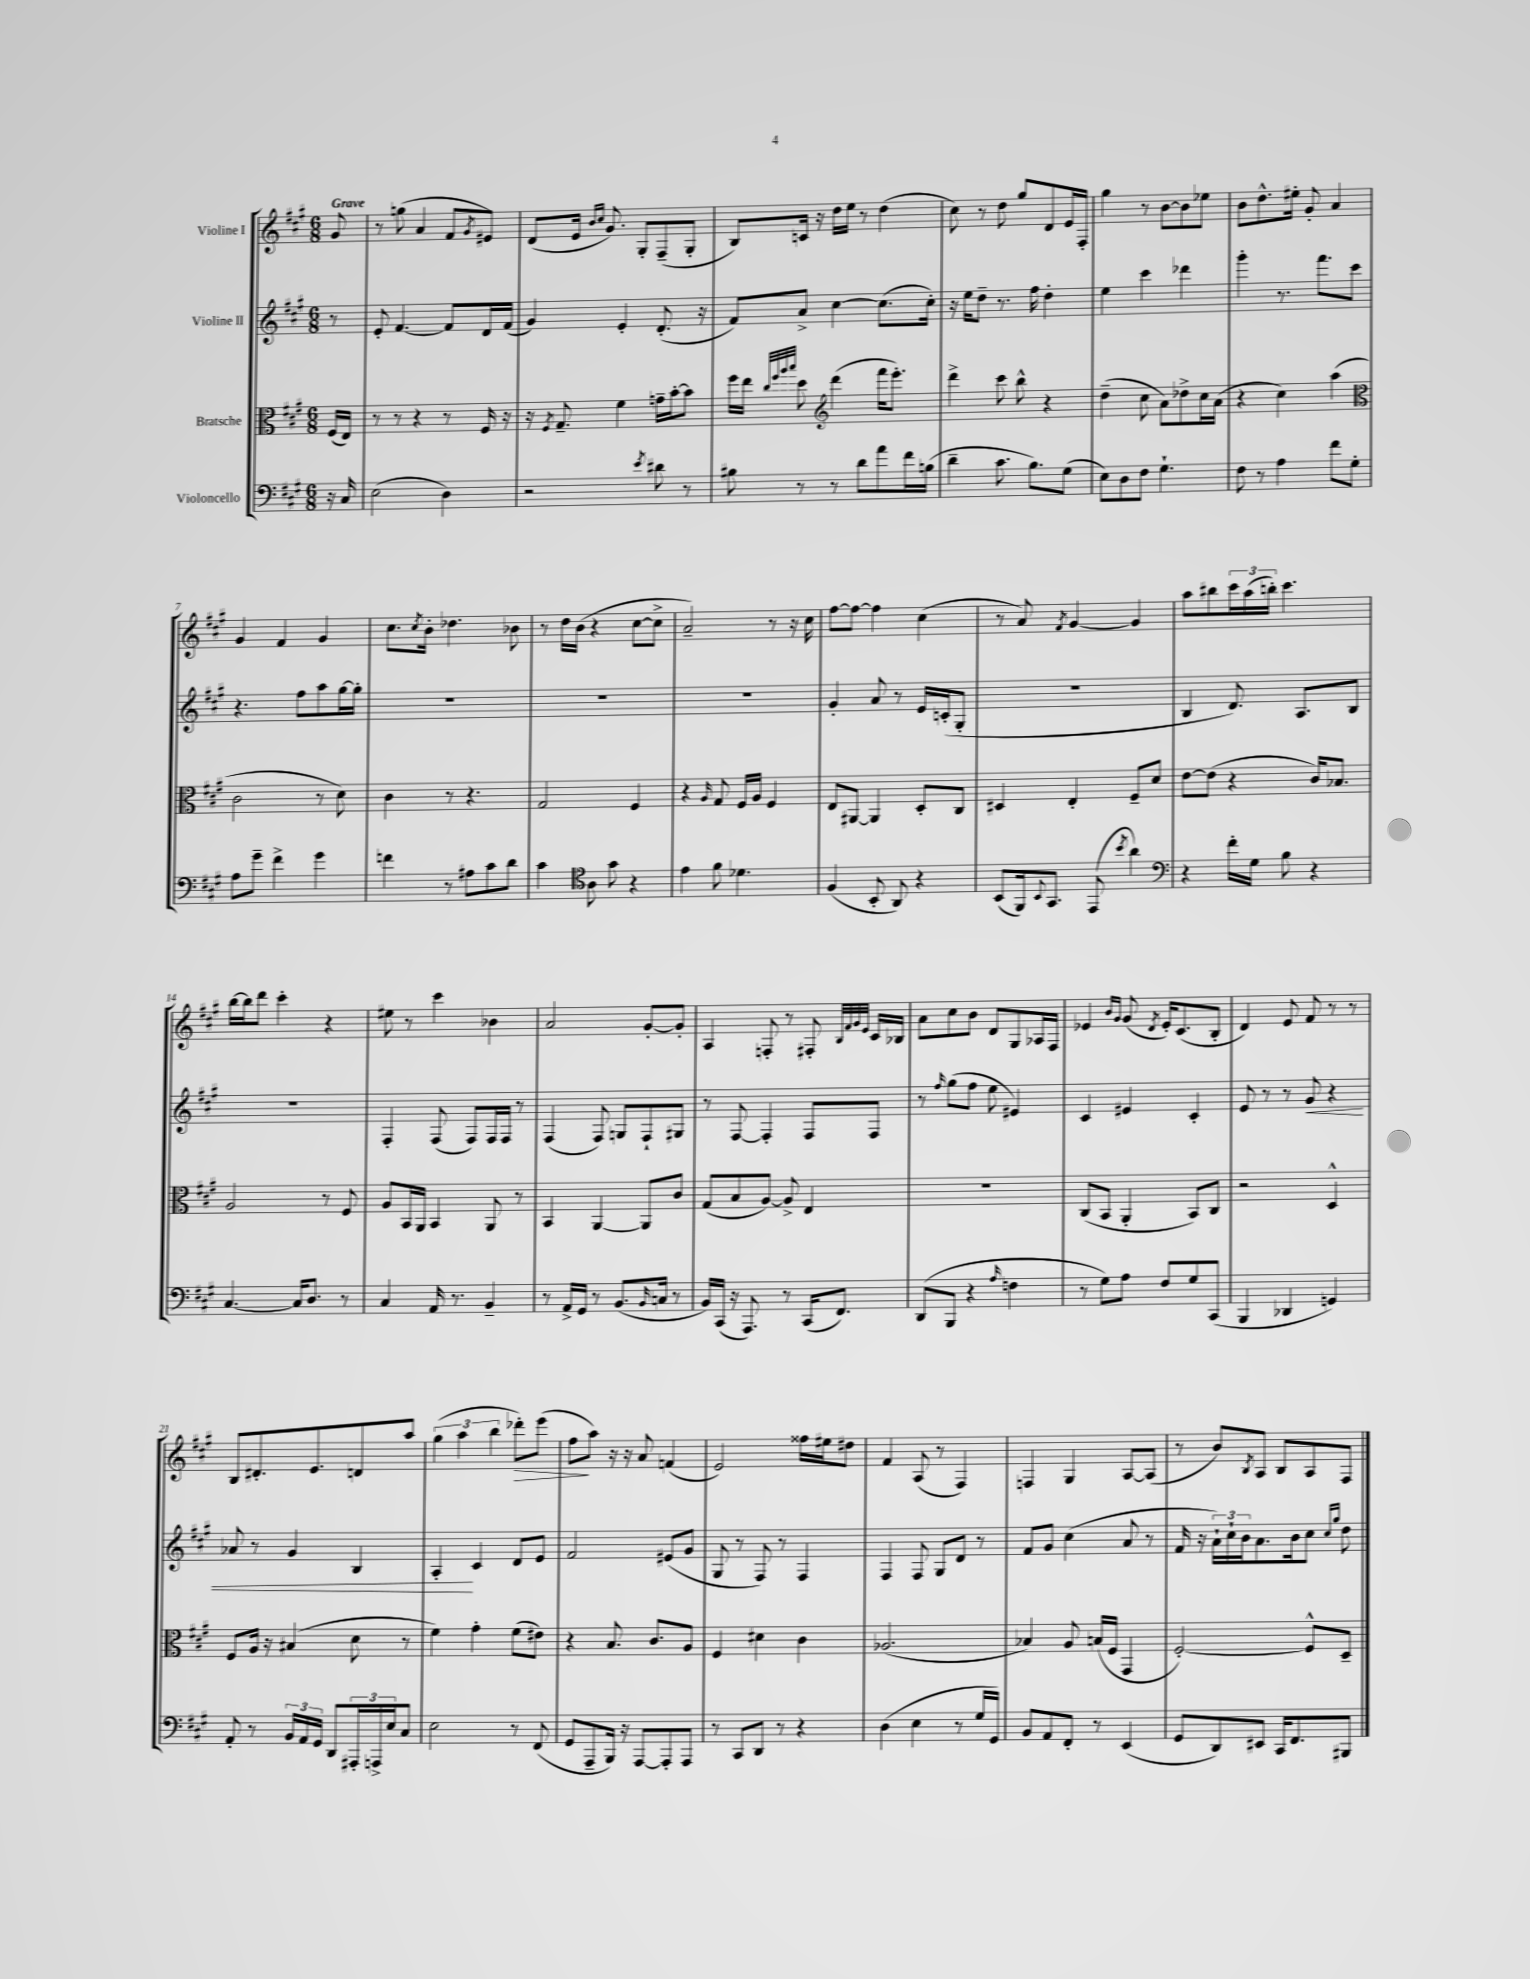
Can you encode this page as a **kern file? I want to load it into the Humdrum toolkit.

**kern	**kern	**kern	**kern
*staff4	*staff3	*staff2	*staff1
*clefF4	*clefC3	*clefG2	*clefG2
*k[f#c#g#]	*k[f#c#g#]	*k[f#c#g#]	*k[f#c#g#]
*M6/8	*M6/8	*M6/8	*M6/8
16r	(16F#/LL	8r	8g#/
16C#/	16E/JJ)	.	.
=	=	=	=
(2E\	8r	8e'/	8r
.	8r	[4.f#/	(8gg\
.	4r	.	4a/
4D\)	8r	8f#/]L	8f#/L
.	.	.	8qg#/
.	16F#/	16d/L	8e#/J)
.	16r	(16f#/JJ	.
=	=	=	=
2r	16r	4g#/)	(8d/L
.	8qF#/	.	.
.	8.G#~/	.	.
.	.	.	16e/Jk
.	.	.	16qqb/LL
.	.	.	16qqcc#/JJ
.	.	.	8.g#/)
.	4f#\	4e'/	.
.	.	.	8G#'/L
8qe/	.	.	.
8d#\	16g~\LL	(8.d'/	(8F#~/
.	[16b'\J	.	.
8r	8b\]J	.	8G#'/J
.	.	16r	.
=	=	=	=
8B#\	16ff#\LL	8f#/L)	8B/L)
.	16ee\JJ	.	.
.	32qqcc#/LLL	.	.
.	32qqff#/	.	.
.	32qqaa/	.	.
.	32qqbb/JJJ	.	.
8r	8dd\	8a^/J	16c/Jk
.	.	.	16r
*	*clefG2	*	*
8r	(4ddd\	[4cc#\	16dd\LL
.	.	.	16ee\JJ
8d\L	.	.	8r
8a\	16fff#\LK	(8.cc#\]L	(4dd\
.	8.eee'\J)	.	.
16f#\L	.	.	.
(16B\JJ	.	16cc#'\Jk)	.
=	=	=	=
4d~\	4ddd^\	16r	8cc#\)
.	.	16ee\LK	.
.	.	8dd~\J	8r
8.c#\	8ccc#\	8.r	8dd\
.	8bb^^\	.	8gg#/L
8.B\L)	.	16ff#\	.
.	4r	4dd'\	8d/
(8G#\J	.	.	16e/L
.	.	.	16F#'/JJ
=	=	=	=
8E\L)	(4dd~\	4ee\	4gg#\
8D\	.	.	.
8F#\J	8cc#\	4ccc#\	8r
4.G#`\	8a\L)	.	[8b\L
.	8dd-^\	4ddd-\	8b\]
.	16cc#\L	.	8ee-\J
.	(16a\JJ	.	.
=	=	=	=
8F#\	4r	4ggg#'\	8b\L
8r	.	.	8.dd^^\
4A\	4cc#\)	8.r	.
.	.	.	16ee#'\Jk
.	.	.	8g#'/
.	.	8.fff#\L	.
8f#\L	(4aa\	.	4a/
8G#'\J	.	8ccc#\J	.
=	=	=	=
*	*clefC3	*	*
8A\L	2c#\	4.r	4g#/
8g#~\J	.	.	.
4f#^\	.	.	4f#/
.	.	8ff#\L	.
4g#\	8r	8aa\	4g#/
.	8d\)	[16gg#\L	.
.	.	16gg#'\]JJ	.
=	=	=	=
4f\	4c#\	2.r	8.cc#\L
.	.	.	8qcc#/
.	.	.	16b'\Jk
8r	8r	.	4.dd-\
8A#\L	4.r	.	.
8c#\	.	.	.
8d\J	.	.	8b-\
=	=	=	=
4c#\	2G#/	2.r	8r
.	.	.	16dd\LL
.	.	.	(16b\JJ
*clefC4	*	*	*
8A\	.	.	4r
8g#\	.	.	.
4r	4F#/	.	[8cc#\L
.	.	.	8cc#^\]J
=	=	=	=
4e\	4r	2.r	2a~/)
.	16qqA/	.	.
8f#\	8G#/	.	.
4.d-\	16F#/LL	.	.
.	16A/JJ	.	.
.	4F#/	.	8r
.	.	.	16r
.	.	.	16cc#\
=	=	=	=
(4F#/	8E/L	4g#'/	[8ff#\L
.	[8AA#/J	.	8ff#\_J
8BB'/	4AA#/]	8a/	4ff#\]
8AA/)	.	8r	.
4r	8D'/L	16e/LL	(4cc#\
.	.	(16c'/J	.
.	8C#/J	8G#'/J	.
=	=	=	=
(8BB/L	4D#/	2.r	8r
16FF#/k)	.	.	8a/)
8qqBB/	.	.	.
8.GG#/J	.	.	.
.	.	.	8qf#/
.	4E'/	.	[4g#/
(8EE/	.	.	.
8qb/	.	.	.
4a\)	8F#~/L	.	4g#/]
.	8d/J	.	.
=	=	=	=
*clefF4	*	*	*
4r	[8e\L	4B/	8aa\L
.	(8e\]J	.	8bb#\
16f#'\LL	4r	8.d/)	24ccc#\L
.	.	.	(24aa\
16G#\JJ	.	.	.
.	.	.	24bb'\JJ)
8B\	.	.	4.ccc#\
.	.	8.A/L	.
4r	16c#/LK)	.	.
.	8.B-/J	.	.
.	.	8B/J	.
=	=	=	=
[4.C#/	2A/	2.r	[16bb\LL
.	.	.	16bb\]J
.	.	.	8ddd\J
.	.	.	4ccc#'\
16C#/]LK	.	.	.
8.D/J	.	.	.
.	8r	.	4r
8r	8F#/	.	.
=	=	=	=
4C#/	8A/L	4F#'/	8ee#\
.	16BB/L	.	8r
.	16AA/JJ	.	.
16AA/	4BB/	(8F#/	4ccc#\
8.r	.	.	.
.	.	8F#/L)	.
4BB~/	8AA/	16F#/L	4b-\
.	.	16F#/JJ	.
.	8r	8r	.
=	=	=	=
8r	4BB/	(4F#/	2a/
16AA^/LL	.	.	.
16GG#/JJ	.	.	.
8r	[4AA/	8F#/)	.
(8.BB/L	.	8G/L	.
.	8AA/]L	8F#`/	[8g#'/L
16qqBB/	.	.	.
16C/Jk	.	.	.
8r	8c#/J	8G#/J	8g#'/]J
=	=	=	=
16BB/LL)	(8G#/L	8r	4A/
(16CC#/JJ	.	.	.
16r	8B/	[8F#/	.
8.AAA/)	.	.	.
.	[8A/J)	4F#'/]	8F'/
8r	8A^/]	.	8r
(16CC#/LK	4E/	8F#/L	8F#'/
8.FF#/J)	.	.	.
.	.	.	32qqB/LLL
.	.	.	32qqf#/
.	.	.	32qqg#/
.	.	.	32qqe/JJJ
.	.	8F#/J	16c#/LL
.	.	.	16B-/JJ
=	=	=	=
(8DD/L	2.r	8r	8a\L
.	.	16qqff#/	.
8BBB/J	.	(8gg#\L	8cc#\
4r	.	8ff#\J	8b\J
.	.	8ee\	8d/L
16qqA/	.	.	.
4F\	.	4e#/)	8G#/
.	.	.	16A-/L
.	.	.	16F#/JJ
=	=	=	=
8r	(8C#/L	4c#/	4e-/
8G#\L)	8BB/J	.	.
.	.	.	16qqb/LL
.	.	.	16qqg#/JJ
8A\J	4AA'/	4e#/	(8g#/
.	.	.	8qd/
8F#/L	.	.	16e-'/LK)
.	.	.	(8.c#/
8G#/	8BB/L)	4c#'/	.
(8CC#/J	8C#/J	.	8B'/J
=	=	=	=
4BBB/	2r	8e/	4d/)
.	.	8r	.
4DD-/	.	8r	8e/
.	.	8g#/	8f#/
4GG/)	4D^^/	4r	8r
.	.	.	8r
=	=	=	=
8AA'/	8F#/L	8a-/	8B/L
8r	16A/Jk	8r	8.d#'/
.	16r	.	.
24BB/LL	(4B#/	4g#/	.
24AA/	.	.	.
.	.	.	8.e/
24GG#/JJ	.	.	.
8DD/L	.	.	.
24AAA#'/L	8d\	4B/	8d/
24AAA^/	.	.	.
24E/J	.	.	.
8C#/J	8r	.	8aa/J
=	=	=	=
2E\	4f#\)	4A'/	(6gg#\
.	.	.	6aa\
.	4g#'\	4c#/	.
.	.	.	6bb\
8r	(8f#\L	8d/L	8ddd-'\L)
(8FF#/	8e#\J)	8e/J	(8eee\J
=	=	=	=
8GG#/L	4r	2f#/	8ff#\L
8AAA~/	.	.	8aa\J)
16BBB/Jk)	8.B/	.	16r
16r	.	.	16r
[8AAA/L	.	.	8a/
.	8.c#/L	.	.
8AAA'/]	.	(8e#/L	(4f/
8AAA/J	8A/J	8g#/J	.
=	=	=	=
8r	4F#/	8G#/	2e/)
8CC#/L	.	8r	.
8DD/J	4d#\	8F#/)	.
8r	.	8r	.
4r	4c#\	4F#/	16ff##\LL
.	.	.	16ee#\J
.	.	.	8dd#\J
=	=	=	=
(4D\	(2.A-/	4F#/	4f#/
4E\	.	8F#/	(8A/
.	.	8G#/L	8r
8r	.	8d/J	4F#/)
16G#/LL	.	8r	.
16GG#/JJ)	.	.	.
=	=	=	=
8BB/L	4B-/)	8f#/L	4F/
8AA/	.	8g#/J	.
8FF#'/J	8A/	(4cc#\	4G#/
8r	(16B/LL	.	.
.	16F#/JJ	.	.
(4EE/	4GG#/	8a/	[8A/L
.	.	8r	(8A/]J
=	=	=	=
8GG#/L	[2F#'/)	16f#/	8r
.	.	16r	.
8DD/)	.	24a`\LL)	8b/L)
.	.	24cc#`\	.
.	.	24b\J	.
.	.	.	8qB/
8EE#/J	.	8.a\	8A/J
16CC#/LK	.	.	8B/L
8.FF#/	.	16b\k	.
.	8F#^^/]L	8cc#\J	8A/
.	.	16qqcc#/LL	.
.	.	16qqgg#/JJ	.
8BBB#/J	8D~/J	8dd\	8F#/J
==	==	==	==
*-	*-	*-	*-
